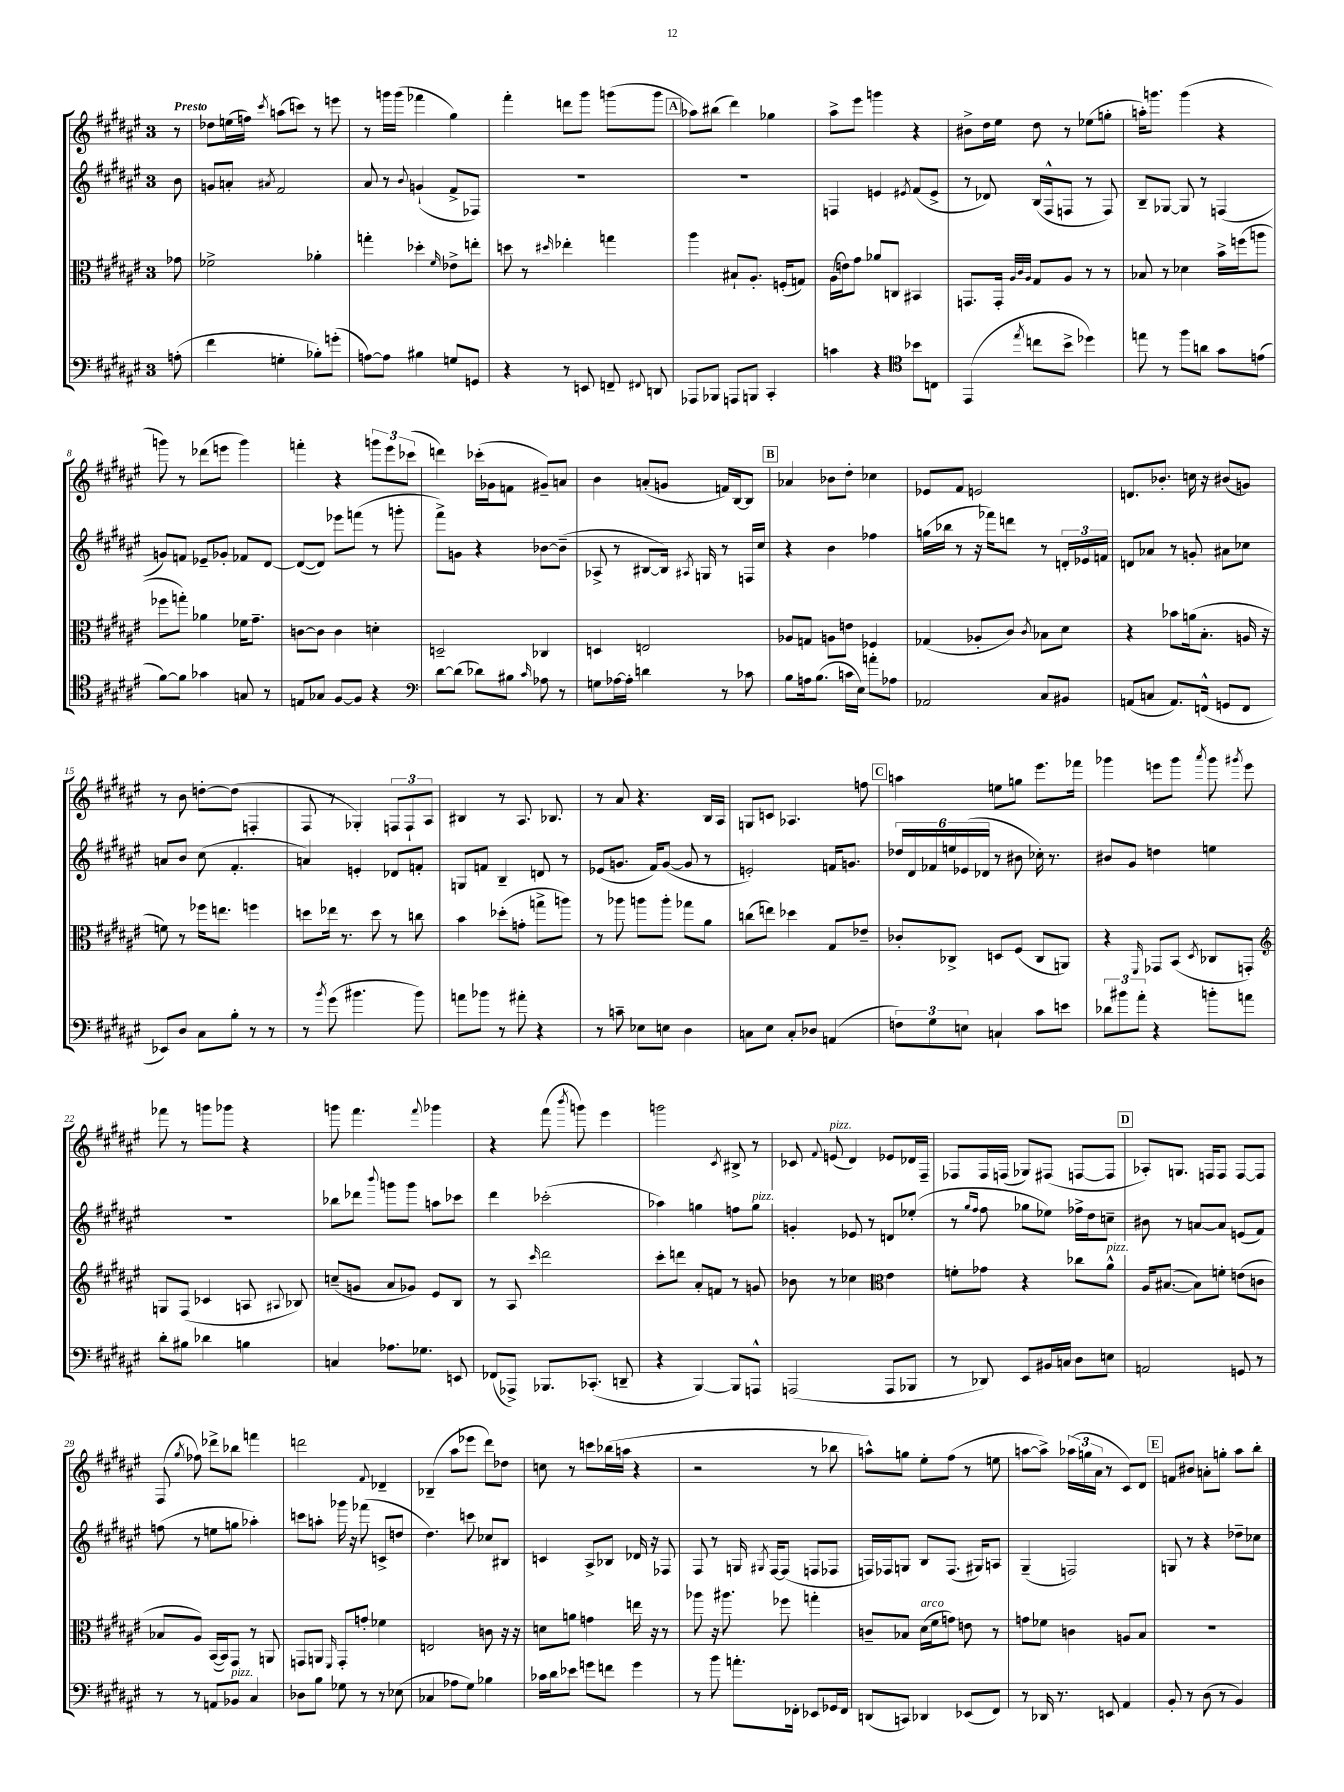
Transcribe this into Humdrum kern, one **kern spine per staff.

**kern	**kern	**kern	**kern
*staff4	*staff3	*staff2	*staff1
*clefF4	*clefC3	*clefG2	*clefG2
*k[f#c#g#d#a#e#]	*k[f#c#g#d#a#e#]	*k[f#c#g#d#a#e#]	*k[f#c#g#d#a#e#]
*M3/4	*M3/4	*M3/4	*M3/4
(8A'	8g-	8b	8r
=	=	=	=
4f#	2f-^	8g	8dd-
.	.	8a'	(16ee
.	.	.	16ff)
.	.	8qa#	8qccc#
4G'	.	2f#	(8aa
.	.	.	8ccc)
8B-')	4a-'	.	8r
(8g'	.	.	8eee
=	=	=	=
[8A)	4gg'	8a#	8r
8A]	.	8r	16ggg
.	.	.	(16ggg
.	.	8qqb	.
4B#	4dd-'	(4g`	4fff-
.	16qqf#	.	.
8G	8e-^	8f#^	4gg#)
8GG	8ee'	8F-)	.
=	=	=	=
4r	8dd	2.r	4fff#'
.	8r	.	.
.	16qqdd#	.	.
8r	4ee-'	.	8ddd
8EE	.	.	8ggg#
8FF~	4gg	.	(8ggg
8qqFF#	.	.	.
8DD	.	.	8ggg
=	=	=	=
8AAA-	4aa#	2.r	8aa-)
8BBB-	.	.	(8bb#
8AAA	8B#`	.	4ddd#)
8BBB	8.A#'	.	.
4CC#'	.	.	4gg-
.	(16F'	.	.
.	8G)	.	.
=	=	=	=
4c	(16A#	4F	8aa#^
.	16e)	.	.
.	8g#	.	8eee#
4r	8a-	4e	4ggg
.	8C	.	.
*clefC4	*	*	*
.	.	8qe#	.
8b-	4BB#	(8f#	4r
8C	.	8e#^	.
=	=	=	=
(4EE#	8.GG	8r	8b#^
.	.	8d-)	16dd#
.	16GG'	.	16ee#
.	32qqA#	.	.
.	32qqc#	.	.
8qee#	32qqA#	.	.
8cc	8G#	(16B	8dd#
.	.	16F#^^	.
8b^	8A#	8F	8r
4dd-)	8r	8r	(8ee-
.	8r	8F)	8gg'
=	=	=	=
8ee	8B-	8B~	16aa')
.	.	.	8.ggg
8r	8r	[8G-	.
8ff#	4d-	8G-]	(4ggg
8a	.	8r	.
8g#	16b^	(4F	4r
.	(16ff	.	.
(8e	8aa	.	.
=	=	=	=
[8f#)	8ff-	8g)	8ggg)
8f#]	8gg')	8f	8r
4g-	4a-	8e-~	(8ddd-
.	.	8g-'	8eee
8G	16f-	8f-	4ggg)
.	8.g#~	.	.
8r	.	[8d#	.
=	=	=	=
8E	[8c	(8d#_	4fff'
8G-	8c]	8d#])	.
[8F#	4c	8eee-	4r
8F#]	.	(8fff	.
4r	4d'	8r	12ggg
.	.	.	12eee#
.	.	8ggg'	.
.	.	.	(12ccc-
=	=	=	=
*clefF4	*	*	*
[8d#	2D~	8fff#^)	4ddd)
(8d#]	.	8g	.
8d-)	.	4r	(16ccc-'
.	.	.	16g-
8B#	.	.	8f
16qqc#	.	.	.
8A-	4C-	[8b-	8g#~)
8r	.	(8b-~]	8a
=	=	=	=
8G	4D	8A-^	4b
[16A-	.	8r	.
16A-']	.	.	.
4d	2E	[8B#	(8a'
.	.	16B#])	8g
.	.	8qA#	.
.	.	16G	.
8r	.	8r	16f)
.	.	.	[16B
8c-	.	16F	8B]
.	.	16cc#	.
=	=	=	=
8B	8A-	4r	4a-
16A	8G	.	.
(8.B	.	.	.
.	8A	4b	8b-
16c	8e	.	8dd#'
16E#)	.	.	.
8a'	4F-	4ff-	4cc-
8A-	.	.	.
=	=	=	=
2AA-	(4G-	(16gg	8e-
.	.	16bb-	.
.	.	8r	8f#
.	8A-'	16r	2e
.	.	16fff-)	.
.	8c#)	8ddd	.
.	8qc#	.	.
8C#	8B-	8r	.
8BB#	8d#	24d'	.
.	.	24e-	.
.	.	24f	.
=	=	=	=
(8AA	4r	8d	8.d
8C	.	8a-	.
.	.	.	8.b-'
8.AA)	8b-	8r	.
.	(16a	8g'	16cc
(16FF^^	8.B'	.	16r
8GG	.	8a#	(8b#
8FF	16A	8cc-	8g)
.	16r	.	.
=	=	=	=
8EE-)	8f)	8a	8r
8D#	8r	8b	8b
8C#	16ff-	(8cc#	[8dd'
.	8.ee	.	.
8B'	.	4.f#'	(8dd]
8r	4ff	.	4F'
8r	.	.	.
=	=	=	=
8r	8dd	4a)	8F#
8qb	.	.	.
(8g#	16ee-	.	8r
.	8.r	.	.
4.b#	.	4e'	4G-')
.	8dd	.	.
.	8r	8d-	12F
.	.	.	12F`
8b#)	8cc	8f'	.
.	.	.	12A#
=	=	=	=
8a	4b	8G	4B#
8b-	.	8f	.
8r	(8dd-'	4B~	8r
8a#'	8g'	.	8.A#
4r	8gg^	8d	.
.	.	.	8.B-
.	8aa)	8r	.
=	=	=	=
8r	8r	(8e-	8r
8c~	8aa-	8.g	8a#
8E-	8aa	.	4.r
.	.	16f#)	.
8E	8aa'	([8g	.
4D#	8gg-	8g]	.
.	8a#	8r	16B
.	.	.	16A#
=	=	=	=
8C	(8cc	2e')	8G
8E#	8ee)	.	8c
8C'	4dd-	.	4.A-
8D-	.	.	.
(4AA	8G#	16f	.
.	.	8.g	.
.	8e-~	.	8ff
=	=	=	=
12F)	8c-'	24dd-	4aa
.	.	24d#	.
12G#	.	24f-	.
.	8C-^	24ee	.
12E	.	(24e-	.
.	.	24d-	.
4C`	8D	8r	8ee
.	(8F#	8b#	8gg
8c#	8C-	16cc-')	8.eee#
.	.	8.r	.
8e	8AA)	.	.
.	.	.	16fff-
=	=	=	=
12d-	4r	8b#	4ggg-
12b#	.	.	.
.	.	8g#	.
12a#'	.	.	.
.	16qqFF#	.	.
4r	8GG-	4dd	8eee
.	(8BB	.	8ggg-
.	8qD#	.	8qaaa#
8b'	8C-	4ee	8ggg-
.	.	.	8qggg#
8a	8GG')	.	8eee
=	=	=	=
*	*clefG2	*	*
8d#'	8G	2.r	8fff-
8B#	(8F#	.	8r
4d-	4c-	.	8ggg
.	.	.	8ggg-
4B	8A	.	4r
.	8qqA#	.	.
.	8B-)	.	.
=	=	=	=
4C	(8cc~	8bb-	8ggg
.	8g	8ddd-	4.fff#
.	.	8qqbbb	.
8.A-	8a#	8ggg	.
.	8g-)	8ggg	.
8.G-	.	.	.
.	.	.	8qqfff#
.	8e#	8aa	4ggg-
8EE	8B	8ccc-	.
=	=	=	=
(8FF-	8r	4ddd#	4r
8AAA-^)	8A#	.	.
.	16qqccc#	.	.
8.BBB-	2ddd#	(2ccc-'	(8fff#
.	.	.	8qbbb
.	.	.	8ggg)
(8.CC-'	.	.	.
.	.	.	4eee#
8DD~	.	.	.
=	=	=	=
4r	8ccc#'	4aa-)	2ggg
.	8ddd	.	.
[4BBB)	8a#'	4gg	.
.	8f	.	.
.	.	.	8qc#
8BBB]	8r	8ff	8B#^
8AAA^^	8g	8gg	8r
=	=	=	=
(2AAA	8b-	4g'	8c-
.	.	.	8qqf#
.	8r	.	(8e
.	4cc-	8e-	4d#)
.	.	8r	.
*	*clefC3	*	*
8AAA	4e#	8d	8e-
8BBB-	.	(8ee-'	16d-
.	.	.	16F#~
=	=	=	=
8r	8f'	8r	8F-
.	.	16qqgg#	.
.	.	16qqff#	.
8DD-)	8g-	8ff#	16F-
.	.	.	(16F
8EE#	4r	8gg-	8G-)
16BB#	.	8ee-)	(8F#
16C	.	.	.
8D#	8cc-	16ff-^	[8F
.	.	16dd#	.
8E	8a#^^	8cc~	8F]
=	=	=	=
2AA	16A#	8b#	8A-')
.	([8.B#	.	.
.	.	8r	8.G
.	8B#])	[8a	.
.	.	.	16F
.	8f'	8a]	8F
8GG	(8e	(8e	[8F
8r	8c	8f#)	8F]
=	=	=	=
8r	8B-	(8ff	(8F#
.	.	.	8qgg#
8r	8A#)	8r	8ff-)
8AA	([16BB	8ee	8ddd-^
.	16BB])	.	.
8BB-	8GG#	8gg	8bb-
4C#	8r	4aa-')	4fff
.	8AA	.	.
=	=	=	=
8D-	8GG	8ccc	2ddd
8B	8AA	8aa'	.
.	16qqFF#	.	.
8G-	8GG'	16ggg-	.
.	.	16r	.
8r	8g'	(8fff-	.
.	.	.	8qqf#
8r	4f-	8c^	4d-~
(8E-	.	8dd	.
=	=	=	=
4C-	2E	4.dd#)	(4B-~
8A-	.	.	8aa#
8G#)	.	8ccc	8eee-
4B-	8c	8cc-	8ddd#)
.	16r	8B#	8dd-
.	16r	.	.
=	=	=	=
16c-	8d	4c	8cc
16d#	.	.	.
8e-	8a	.	8r
8g	4g	8A#^	8ccc
8f	.	8B-	(16bb-
.	.	.	16aa
4g	16ee	16d-	4r
.	16r	16r	.
.	8r	8F-	.
=	=	=	=
8r	8aa-	8F#	2r
8b	16r	8r	.
.	8.aa#	.	.
8.a'	.	16G	.
.	.	8qG#	.
.	.	[16F#	.
.	8ff-	(8F#]	.
16FF-'	.	.	.
8EE-	4gg'	8F	8r
16GG-	.	8F-	8bb-
16FF-	.	.	.
=	=	=	=
(8DD	8c~	16F)	8aa^^)
.	.	16F-	.
8CC)	8B-	8G	8gg
4DD-	(16d#	8B	8ee#'
.	16f#	.	.
.	8g)	(8.F-	(8ff#
(8EE-	8e	.	8r
.	.	16G#)	.
8FF#)	8r	8A	8ee
=	=	=	=
8r	8g	(4G#~	[8aa
16DD-	8f-	.	8aa^])
8.r	.	.	.
.	4c	2F)	(24aa-
.	.	.	24gg
.	.	.	24a#
8EE	.	.	8r
4AA#	8A	.	8c#)
.	8B	.	8d#
=	=	=	=
8BB'	2.r	8G	8f
8r	.	8r	8b#
(8D#	.	4r	8a'
8r	.	.	8gg'
4BB)	.	8dd-~	8aa#
.	.	8cc-	8bb'
==	==	==	==
*-	*-	*-	*-
